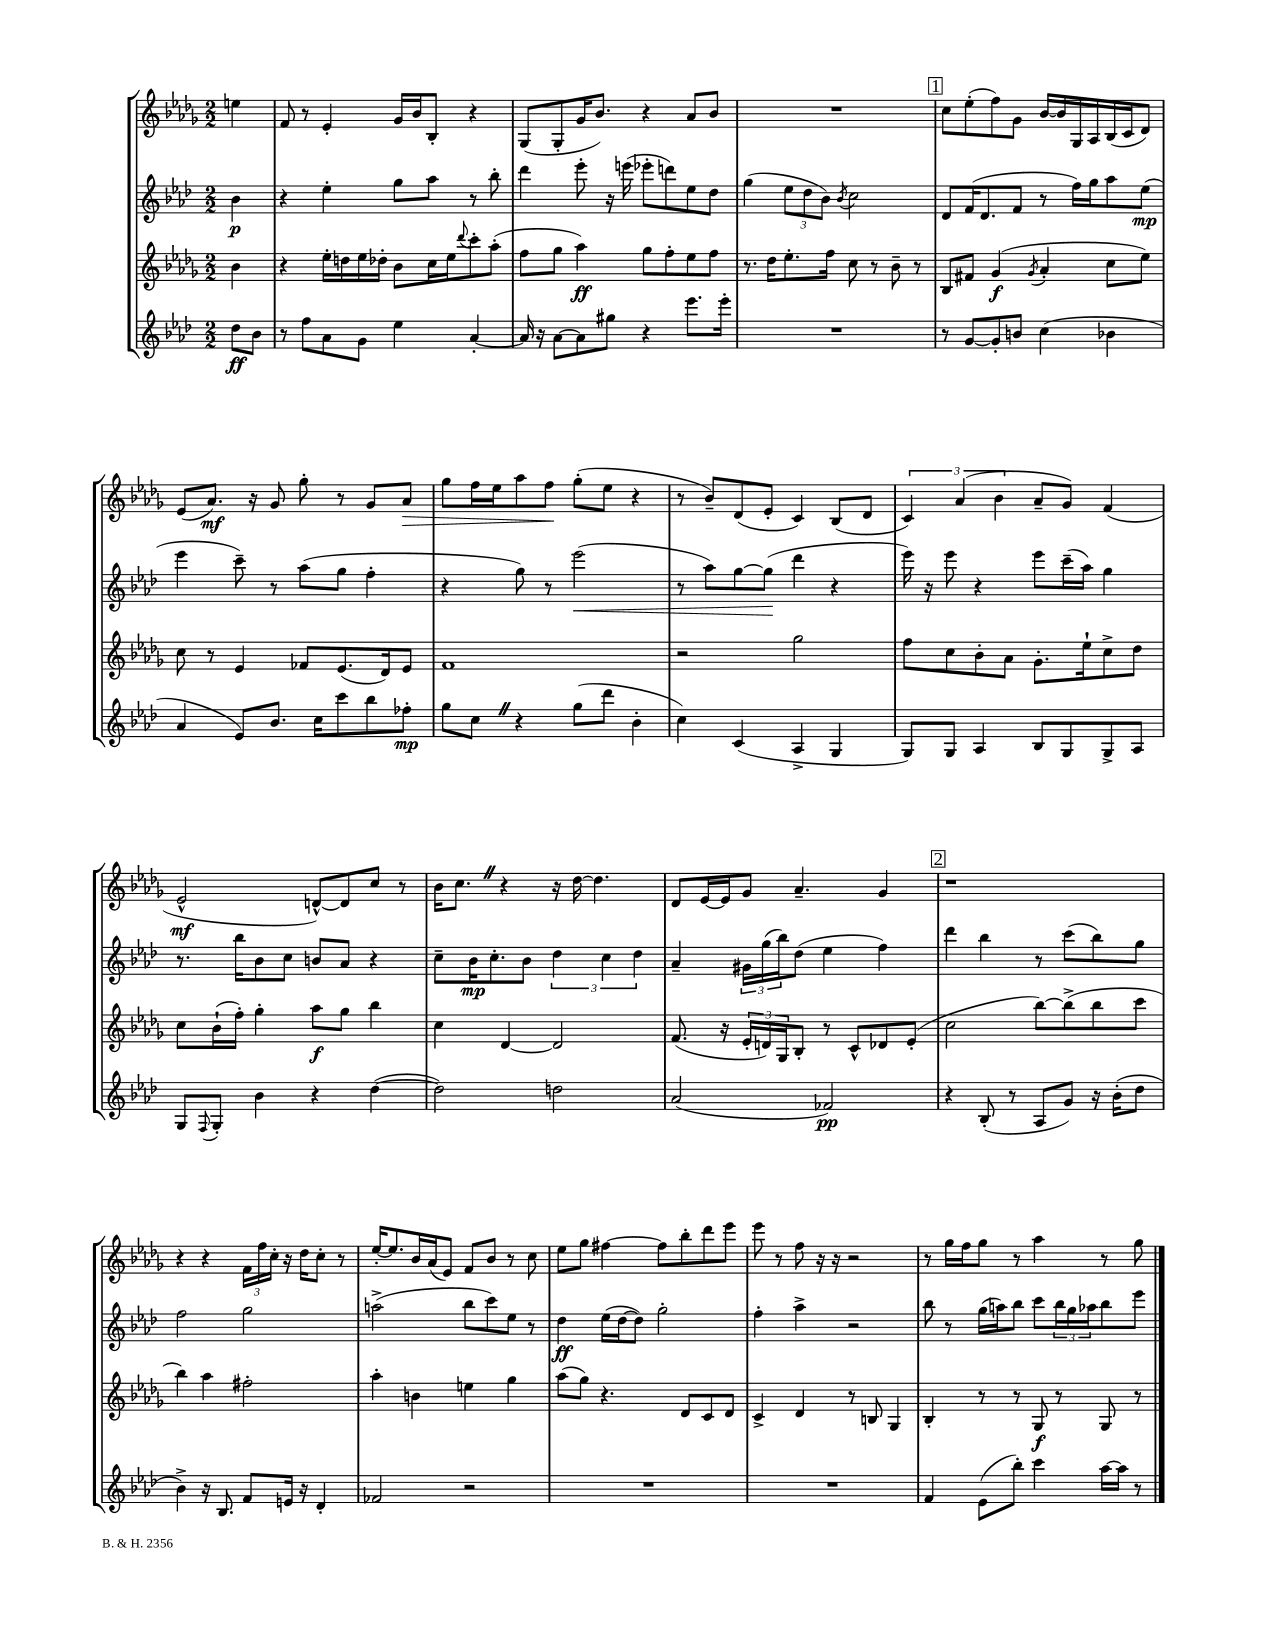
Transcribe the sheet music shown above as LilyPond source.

<<
\new StaffGroup <<
\new Staff = "s0" {
    \clef treble \key des \major \numericTimeSignature \time 2/2 \partial 4
    e''4 |
    f'8 r8 ees'4-. ges'16 bes'16 bes8-. r4 |
    ges8( ges8-. ges'16 bes'8.) r4 aes'8 bes'8 |
    R1 |
    \mark \markup { \box "1" } c''8 ees''8-.( f''8) ges'8 bes'16~ bes'16 ges16 aes16 bes16( c'16 des'8) |
    ees'8( aes'8.\mf) r16 ges'8 ges''8-. r8 ges'8 aes'8\> |
    ges''8 f''16 ees''16 aes''8 f''8\! ges''8-.( ees''8 r4 |
    r8 bes'8--) des'8( ees'8-. c'4) bes8( des'8 |
    \tuplet 3/2 { c'4) aes'4( bes'4 } aes'8-- ges'8) f'4( |
    ees'2-^\mf d'8~-^) d'8 c''8 r8 |
    bes'16 c''8. \once \override BreathingSign.text = \markup { \musicglyph "scripts.caesura.straight" } \breathe r4 r16 des''16~ des''4. |
    des'8 ees'16~ ees'16 ges'8 aes'4.-- ges'4 |
    \mark \markup { \box "2" } r1 |
    r4 r4 \tuplet 3/2 { f'16 f''16 c''16-. } r16 des''16 c''8-. r8 |
    ees''16~-. ees''8. bes'16 aes'16( ees'8) f'8 bes'8 r8 c''8 |
    ees''8 ges''8 fis''4~ fis''8 bes''8-. des'''8 ees'''8 |
    ees'''8 r8 f''8 r16 r16 r2 |
    r8 ges''16 f''16 ges''8 r8 aes''4 r8 ges''8 \bar "|." |
}
\new Staff = "s1" {
    \clef treble \key aes \major \numericTimeSignature \time 2/2 \partial 4
    bes'4\p |
    r4 ees''4-. g''8 aes''8 r8 bes''8-. |
    des'''4 ees'''8-. r16 e'''16( ees'''8-. d'''8) ees''8 des''8 |
    g''4( \tuplet 3/2 { ees''8 des''8 bes'8) } \acciaccatura { bes'8 } c''2 |
    \mark \markup { \box "1" } des'8 f'16( des'8. f'8 r8 f''16) g''16 aes''8 ees''8\mp( |
    ees'''4 c'''8--) r8 aes''8( g''8 f''4-. |
    r4 g''8) r8 ees'''2\<( |
    r8 aes''8) g''8~ g''8\!( des'''4 r4 |
    ees'''16) r16 ees'''8 r4 ees'''8 c'''16--( aes''16) g''4 |
    r8. bes''16 bes'8 c''8 b'8 aes'8 r4 |
    c''8-- bes'16\mp c''8.-. bes'8 \tuplet 3/2 { des''4 c''4 des''4 } |
    aes'4-- \tuplet 3/2 { gis'16 g''16( bes''16) } des''8( ees''4 f''4) |
    \mark \markup { \box "2" } des'''4 bes''4 r8 c'''8( bes''8) g''8 |
    f''2 g''2 |
    a''2->( bes''8 c'''8) ees''8 r8 |
    des''4\ff ees''16( des''16~ des''8) g''2-. |
    f''4-. aes''4-> r2 |
    bes''8 r8 g''16( a''16) bes''8 c'''8 \tuplet 3/2 { bes''16 g''16 aes''16 } bes''8 ees'''8 \bar "|." |
}
\new Staff = "s2" {
    \clef treble \key des \major \numericTimeSignature \time 2/2 \partial 4
    bes'4 |
    r4 ees''16-. d''16 ees''16 des''16-. bes'8 c''16 ees''16 \appoggiatura { des'''8 } c'''8-. aes''8-.( |
    f''8 ges''8 aes''4\ff) ges''8 f''8-. ees''8 f''8 |
    r8. des''16 ees''8.-. f''16 c''8 r8 bes'8-- r8 |
    \mark \markup { \box "1" } bes8 fis'8 ges'4\f( \acciaccatura { ges'8 } aes'4-. c''8 ees''8) |
    c''8 r8 ees'4 fes'8 ees'8.( des'16) ees'8 |
    f'1 |
    r2 ges''2 |
    f''8 c''8 bes'8-. aes'8 ges'8.-. ees''16-! c''8-> des''8 |
    c''8 bes'16-!( f''16-.) ges''4-. aes''8\f ges''8 bes''4 |
    c''4 des'4~ des'2 |
    f'8.( r16 \tuplet 3/2 { ees'16-. d'16) ges16 } bes8-. r8 c'8-^ des'8 ees'8-.( |
    \mark \markup { \box "2" } c''2 bes''8~) bes''8->( bes''8 c'''8 |
    bes''4) aes''4 fis''2-. |
    aes''4-. b'4 e''4 ges''4 |
    aes''8( ges''8) r4. des'8 c'8 des'8 |
    c'4-> des'4 r8 b8 ges4 |
    bes4-. r8 r8 ges8\f r8 ges8 r8 \bar "|." |
}
\new Staff = "s3" {
    \clef treble \key aes \major \numericTimeSignature \time 2/2 \partial 4
    des''8\ff bes'8 |
    r8 f''8 aes'8 g'8 ees''4 aes'4~-. |
    aes'16 r16 aes'8~ aes'8 gis''8 r4 ees'''8. ees'''16-. |
    R1 |
    \mark \markup { \box "1" } r8 g'8~ g'8-. b'8 c''4( bes'4 |
    aes'4 ees'8) bes'8. c''16 c'''8 bes''8 fes''8-.\mp |
    g''8 c''8 \once \override BreathingSign.text = \markup { \musicglyph "scripts.caesura.straight" } \breathe r4 g''8( des'''8 bes'4-. |
    c''4) c'4( aes4-> g4 |
    g8) g8 aes4 bes8 g8 g8-> aes8 |
    g8 \appoggiatura { f8 } g8-. bes'4 r4 des''4~( |
    des''2) d''2 |
    aes'2( fes'2\pp) |
    \mark \markup { \box "2" } r4 bes8-.( r8 aes8 g'8) r16 bes'16-.( des''8 |
    bes'4->) r16 bes8. f'8 e'16 r16 des'4-. |
    fes'2 r2 |
    R1 |
    R1 |
    f'4 ees'8( bes''8-.) c'''4 aes''16~ aes''16 r8 \bar "|." |
}
>>
>>
\layout { \context { \Score \remove "Bar_number_engraver" } }
